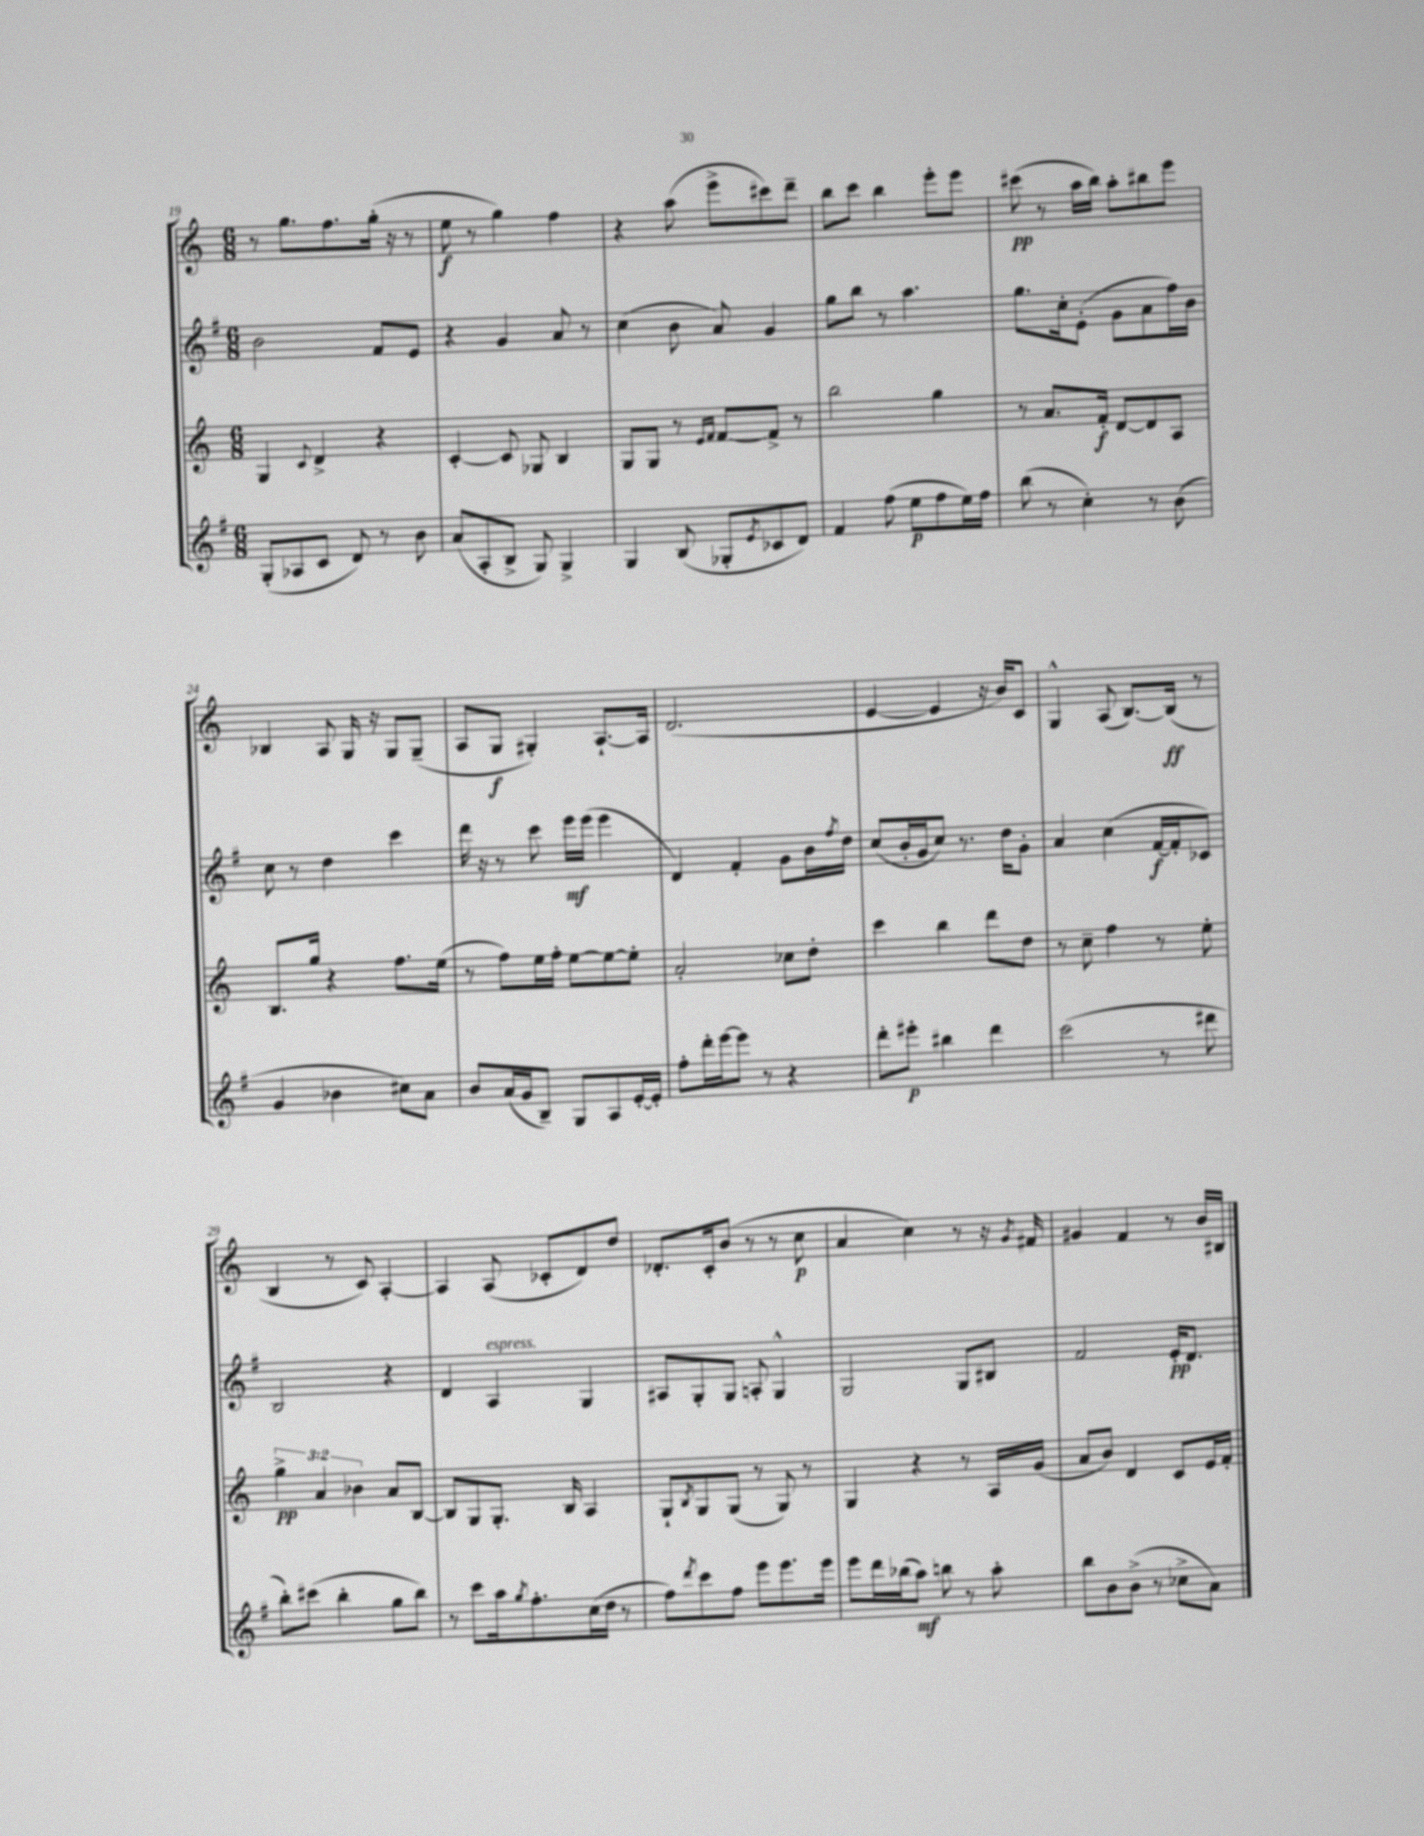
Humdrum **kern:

**kern	**dynam	**kern	**dynam	**kern	**dynam	**kern	**dynam
*part4	*part4	*part3	*part3	*part2	*part2	*part1	*part1
*staff4	*staff4	*staff3	*staff3	*staff2	*staff2	*staff1	*staff1
*clefG2	*	*clefG2	*	*clefG2	*	*clefG2	*
*k[f#]	*	*k[]	*	*k[f#]	*	*k[]	*
*M6/8	*	*M6/8	*	*M6/8	*	*M6/8	*
=19	=19	=19	=19	=19	=19	=19	=19
(8G'/L	.	4G/	.	2b\	.	8r	.
8A-X/	.	.	.	.	.	8.gg\L	.
.	.	8qqc/	.	.	.	.	.
8c/J	.	4d^/	.	.	.	.	.
.	.	.	.	.	.	8.ff\	.
8d/)	.	.	.	.	.	.	.
8r	.	4r	.	8f#/L	.	(16gg'\Jk	.
.	.	.	.	.	.	16r	.
8b\	.	.	.	8e/J	.	8r	.
=20	=20	=20	=20	=20	=20	=20	=20
(8a/L	.	[4c'/	.	4r	.	8ee\	f
8A'/	.	.	.	.	.	8r	.
8B^/J	.	8c/]	.	4g/	.	4gg\)	.
8G/)	.	8G-X/	.	.	.	.	.
4G^/	.	4B/	.	8a/	.	4ff\	.
.	.	.	.	8r	.	.	.
=21	=21	=21	=21	=21	=21	=21	=21
4G/	.	8G/L	.	(4cc\	.	4r	.
.	.	8G/J	.	.	.	.	.
(8B/	.	8r	.	8b\	.	(8aa\	.
.	.	16qqe/LL	.	.	.	.	.
.	.	16qqf/JJ	.	.	.	.	.
8G-X'/L	.	[8f/L	.	8a/)	.	8eee^\L	.
8qe/	.	.	.	.	.	.	.
8c-X/	.	8f^/J]	.	4g/	.	8ccc#X\)	.
8d/J)	.	8r	.	.	.	8ddd~\J	.
=22	=22	=22	=22	=22	=22	=22	=22
4f#/	.	2bb\	.	8gg\L	.	8bb\L	.
.	.	.	.	8bb\J	.	8ccc\J	.
(8ff#\	.	.	.	8r	.	4bb\	.
8ee\L	p	.	.	4.aa\	.	.	.
8ff#\	.	4gg\	.	.	.	8eee'\L	.
16ee\L)	.	.	.	.	.	8eee\J	.
16ff#\JJ	.	.	.	.	.	.	.
=23	=23	=23	=23	=23	=23	=23	=23
(8bb\	.	8r	.	8.gg\L	.	(8ccc#X\	pp
8r	.	8.a/L	.	.	.	8r	.
.	.	.	.	16cc'\k	.	.	.
4cc'\)	.	.	.	(8e'\J	.	16aa\LL	.
.	.	16f'/Jk	f	.	.	16bb\JJ)	.
.	.	[8d/L	.	8g\L	.	8aa'\L	.
8r	.	8d/]	.	8a\	.	8bb#X\	.
(8b\	.	8A/J	.	16ff#\L)	.	8eee\J	.
.	.	.	.	16b\JJ	.	.	.
!!LO:LB:g=z
=24	=24	=24	=24	=24	=24	=24	=24
4g/	.	8.B/L	.	8cc\	.	4B-X/	.
.	.	.	.	8r	.	.	.
.	.	16gg/Jk	.	.	.	.	.
4b-X\	.	4r	.	4dd\	.	8A/	.
.	.	.	.	.	.	16G/	.
.	.	.	.	.	.	16r	.
8cc#X\L)	.	8.ff\L	.	4ccc\	.	8G/L	.
8a\J	.	.	.	.	.	(8G~/J	.
.	.	(16ee\Jk	.	.	.	.	.
=25	=25	=25	=25	=25	=25	=25	=25
8b/L	.	8r	.	16ddd\	.	8A/L	.
.	.	.	.	16r	.	.	.
(16a/L	.	8ff\L)	.	8r	.	8G/J	f
16g/J	.	.	.	.	.	.	.
8B~/J)	.	16ee\L	.	8ccc\	.	4G#X'/)	.
.	.	16ff'\JJ	.	.	.	.	.
8G/L	.	[8ee\L	.	16eee\LL	mf	.	.
.	.	.	.	(16eee\JJ	.	.	.
8A/	.	8ee\_	.	4eee\	.	[8.A`/L	.
[16e'/L	.	8ee'\J]	.	.	.	.	.
16e'/JJ]	.	.	.	.	.	16A/Jk]	.
=26	=26	=26	=26	=26	=26	=26	=26
8ff#'\L	.	2a'/	.	4d/)	.	(2.d/	.
16ddd'\L	.	.	.	.	.	.	.
[16eee\J	.	.	.	.	.	.	.
8eee\J]	.	.	.	4f#'/	.	.	.
8r	.	.	.	.	.	.	.
4r	.	8cc-X\L	.	8g\L	.	.	.
.	.	8dd'\J	.	16b\L	.	.	.
.	.	.	.	8qff#/	.	.	.
.	.	.	.	16dd\JJ	.	.	.
=27	=27	=27	=27	=27	=27	=27	=27
8ddd'\L	.	4ccc\	.	(8cc/L	.	[4e/	.
8eee#X'\J	p	.	.	16b'/L	.	.	.
.	.	.	.	16g/J	.	.	.
4bb#X\	.	4bb\	.	8cc/J)	.	4e/]	.
.	.	.	.	8.r	.	.	.
4ddd\	.	8ddd\L	.	.	.	16r	.
.	.	.	.	16dd\KL	.	16b/KL)	.
.	.	8dd\J	.	8g'\J	.	8c/J	.
=28	=28	=28	=28	=28	=28	=28	=28
(2ccc\	.	8r	.	4a/	.	4G^^/	.
.	.	8cc~\	.	.	.	.	.
.	.	4ff\	.	(4cc\	.	(8A/	.
.	.	.	.	.	.	[8.B/L)	.
8r	.	8r	.	[16f#/LL	f	.	.
.	.	.	.	16f#'/J]	.	(16B/Jk]	ff
8ddd#X\	.	8ee'\	.	8c-X/J)	.	8r	.
!!LO:LB:g=z
=29	=29	=29	=29	=29	=29	=29	=29
8bb'\L)	.	6gg^\	pp	2B/	.	4B/	.
(8ccc#X\J	.	.	.	.	.	.	.
.	.	6a/	.	.	.	.	.
4bb'\	.	.	.	.	.	8r	.
.	.	6b-X\	.	.	.	.	.
.	.	.	.	.	.	8c/)	.
8gg\L	.	8a/L	.	4r	.	[4A'/	.
8bb\J)	.	[8B/J	.	.	.	.	.
=30	=30	=30	=30	=30	=30	=30	=30
8r	.	8B/L]	.	4d/	.	4A/]	.
8ccc\L	.	8G/	.	.	.	.	.
!	!	!	!	!LO:TX:a:i:t=espress.	!	!	!
16aa\k	.	8.G'/J	.	4A/	.	(8A/	.
8qgg/	.	.	.	.	.	.	.
8.ff#'\	.	.	.	.	.	.	.
.	.	.	.	.	.	8c-X'/L	.
.	.	16B/	.	.	.	.	.
(16cc\L	.	4A/	.	4G/	.	8d/)	.
16dd\JJ	.	.	.	.	.	.	.
8r	.	.	.	.	.	8dd/J	.
=31	=31	=31	=31	=31	=31	=31	=31
8ff#\L)	.	8G`/L	.	8A#X/L	.	8.d-X'/L	.
8qddd/	.	8qB/	.	.	.	.	.
8ccc\	.	8G/	.	8G'/	.	.	.
.	.	.	.	.	.	16c'/k	.
8ff#\J	.	(8G/J	.	8G/J	.	(8b/J	.
8eee\L	.	8r	.	8An'/	.	8r	.
8.eee\	.	8G/)	.	4G^^/	.	8r	.
.	.	8r	.	.	.	8cc\	p
16eee\Jk	.	.	.	.	.	.	.
=32	=32	=32	=32	=32	=32	=32	=32
8eee\L	.	4G/	.	2G/	.	4a/	.
16ddd\L	.	.	.	.	.	.	.
(16bb-X\J	.	.	.	.	.	.	.
8aa\J)	mf	4r	.	.	.	4cc\)	.
8bbn\	.	.	.	.	.	.	.
8r	.	8r	.	8G/L	.	8r	.
8aa'\	.	16A/LL	.	8B#X/J	.	16r	.
.	.	.	.	.	.	8qg/	.
.	.	(16g/JJ	.	.	.	16f#X/	.
=33	=33	=33	=33	=33	=33	=33	=33
8bb\L	.	8a/L	.	2f#/	.	4g#X/	.
8b\	.	8b/J)	.	.	.	.	.
(8b^\J	.	4d/	.	.	.	4f/	.
8r	.	.	.	.	.	.	.
8cc-X^\L	.	8c/L	.	16e'/KL	pp	8r	.
.	.	.	.	8.d/J	.	.	.
8a\J)	.	16e/L	.	.	.	16b/LL	.
.	.	16f'/JJ	.	.	.	16B#X/JJ	.
==	==	==	==	==	==	==	==
*-	*-	*-	*-	*-	*-	*-	*-
